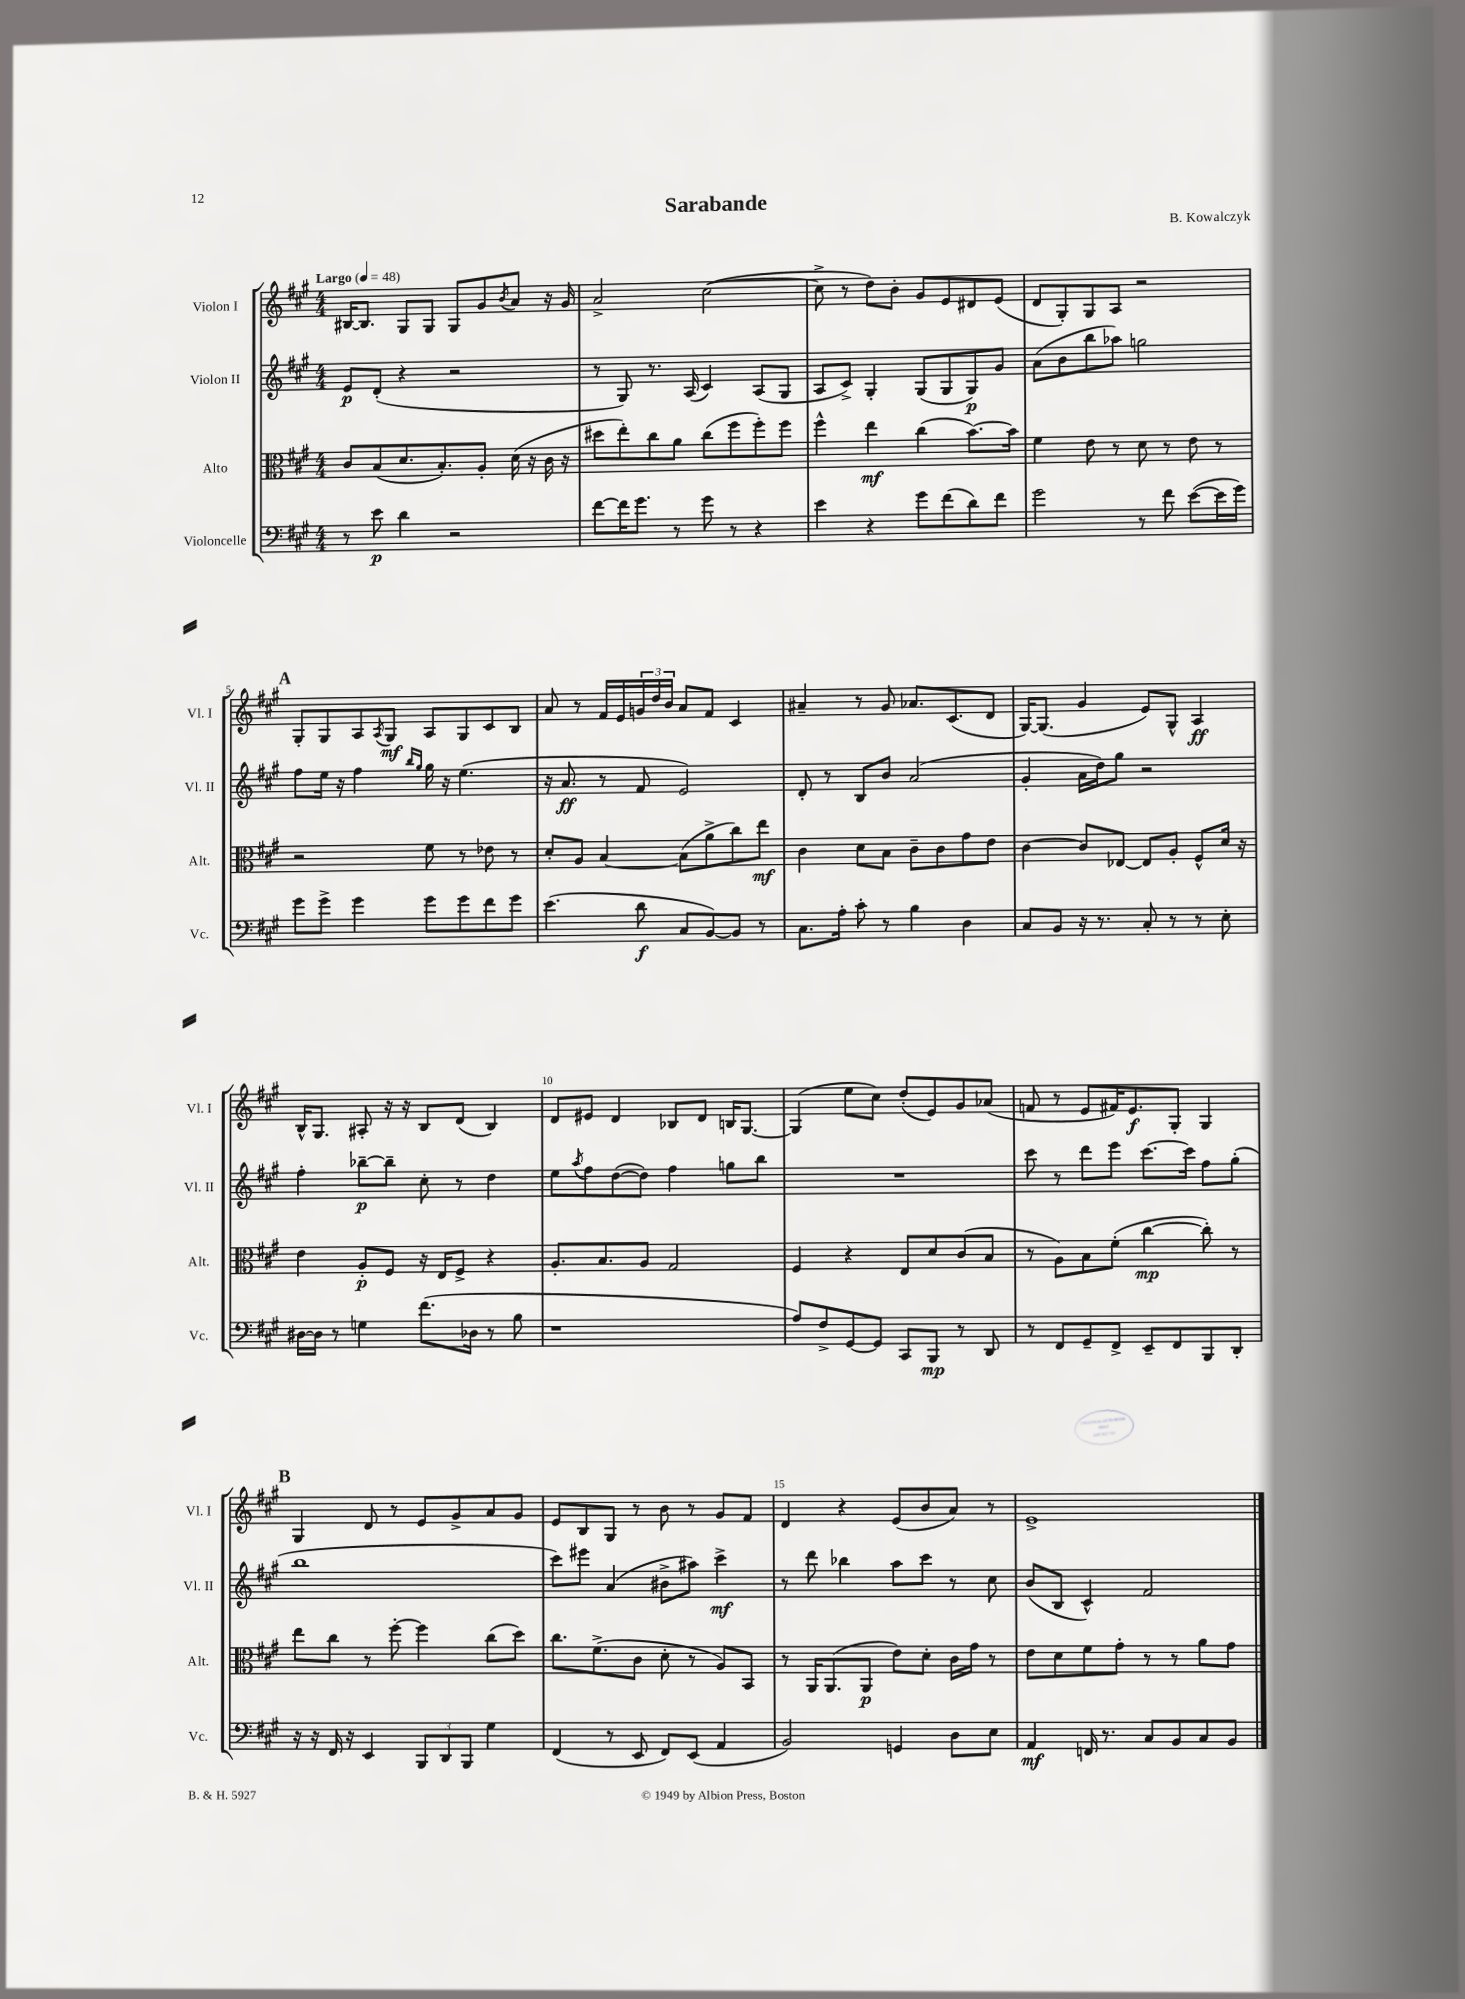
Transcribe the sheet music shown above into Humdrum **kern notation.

**kern	**kern	**kern	**kern
*staff4	*staff3	*staff2	*staff1
*clefF4	*clefC3	*clefG2	*clefG2
*k[f#c#g#]	*k[f#c#g#]	*k[f#c#g#]	*k[f#c#g#]
*M4/4	*M4/4	*M4/4	*M4/4
*MM48	*MM48	*MM48	*MM48
8r	8c#/L	8e/L	[16B#/LK
.	.	.	8.B#/]J
8e\	(8B/	(8d'/J	.
4d\	8.d/	4r	8G#/L
.	.	.	8G#/J
.	8.B'/)	.	.
2r	.	2r	8G#/L
.	8A'/J	.	8g#/
.	.	.	8qb/
.	(16d\	.	8a/J
.	16r	.	.
.	16c#\	.	16r
.	16r	.	16g#/
=	=	=	=
[8f#\L	8dd#\L	8r	2a^/
16f#\]K	8ee'\)	8G#/)	.
8.g#\J	.	.	.
.	8cc#\	8.r	.
8r	8a\J	.	.
.	.	(16A/	.
8g#\	(8cc#\L	4c#/)	([2cc#\
8r	8ff#\	.	.
4r	8ff#'\)	(8A/L	.
.	8ff#\J	8G#/J	.
=	=	=	=
4e\	4ff#^^\	8A/L	8cc#^\]
.	.	8c#^/J)	8r
4r	4ee\	4G#'/	8dd\L)
.	.	.	8b'\J
8g#\L	(4cc#\	(8G#/L	8g#/L
(8f#\	.	8G#/	8e/
8d\)	[8.b\L)	8G#/)	8d#/
8f#\J	.	8g#/J	(8e/J
.	16b\]Jk	.	.
=	=	=	=
2g#\	4f#\	(8a\L	8d/L
.	.	8b\	8G#'/)
.	8e\	8bb\	8G#/
.	8r	8aa-\J)	8A/J
8r	8d\	2gg\	2r
8f#\	8r	.	.
([8e\L	8e\	.	.
16e\]L	8r	.	.
16g#\JJ)	.	.	.
=	=	=	=
8g#\L	2r	8ff#\L	8G#'/L
8g#^\J	.	16ee\Jk	8G#/
.	.	16r	.
4g#\	.	4ff#\	8A/
.	.	.	8qA/
.	.	.	8G#/J
.	.	16qqbb/LL	.
.	.	16qqgg#/JJ	.
8g#\L	8f#\	16gg#\	8A/L
.	.	16r	.
8g#\	8r	(4.ee\	8G#/
8f#\	8e-\	.	8c#/
8g#\J	8r	.	8B/J
=	=	=	=
(4.e\	8d'/L	16r	8a/
.	.	8.a/	.
.	8A/J	.	8r
.	[4B/	8r	16f#/LL
.	.	.	16e/
8d\	.	8f#/	24g/
.	.	.	24dd/
.	.	.	24b/JJ
8C#/L	(8B\]L	2e/)	8a/L
[8BB/)	8a^\	.	8f#/J
8BB/]J	8cc#\)	.	4c#/
8r	8ee\J	.	.
=	=	=	=
8.C#\L	4c#\	8d'/	4a#~/
.	.	8r	.
16A'\Jk	.	.	.
8c#'\	8d\L	8B/L	8r
8r	8B\J	8b/J	8g#/
4B\	8c#~\L	(2a/	8.a-/L
.	8c#\	.	.
.	.	.	(8.c#/
4D\	8g#\	.	.
.	8e\J	.	8d/J
=	=	=	=
8C#/L	[4c#\	4g#'/	[16G#/LK)
.	.	.	(8.G#/]J
8BB/J	.	.	.
16r	8c#/]L	16a\LL	4g#/
8.r	.	16dd\J)	.
.	[8E-/J	8gg#\J	.
8C#'/	8E-/]L	2r	8e/L)
8r	8A'/J	.	8G#^^/J
8r	8F#^^/L	.	4A/
8E'\	16d/Jk	.	.
.	16r	.	.
=	=	=	=
[16D#\LL	4e\	4ff#'\	16B^^/LK
16D#\]JJ	.	.	8.G#/J
8r	.	.	.
4G\	8A'/L	[8bb-~\L	8A#'/
.	8F#/J	8bb-~\]J	16r
.	.	.	16r
(8.f#\L	16r	8cc#'\	8B/L
.	16E/LK	.	.
.	8F#^/J	8r	(8d/J
16D-\Jk	.	.	.
8r	4r	4dd\	4B/)
8B\	.	.	.
=	=	=	=
1r	8.A'/L	8ee\L	8d/L
.	.	8qaa/	.
.	.	8ff#\	8e#/J
.	8.B/	.	.
.	.	([8dd\	4d/
.	8A/J	8dd\]J)	.
.	2G#/	4ff#\	8B-/L
.	.	.	8d/J
.	.	8gg\L	16B/LK
.	.	.	[8.G#/J
.	.	8bb\J	.
=	=	=	=
8A/L)	4F#/	1r	(4G#/]
8F#^/	.	.	.
[8GG#/	4r	.	8ee\L
8GG#/]J	.	.	8cc#\J)
8CC#/L	8E/L	.	(8dd'/L
8BBB/J	8d/	.	8e/)
8r	(8c#/	.	8g#/
8DD/	8B/J	.	(8a-/J
=	=	=	=
8r	8r	8ccc#\	8f/
8FF#/L	8A\L)	8r	8r
8GG#~/	8B\	8ddd\L	8e/L
8FF#^/J	(8f#'\J	8eee\J	16f#/K)
.	.	.	8.e/
8EE~/L	[4cc#\	[8.ccc#\L	.
8FF#/	.	.	8G#'/J
.	.	16ccc#\]Jk	.
8BBB/	8cc#'\])	8ff#\L	4G#/
8DD'/J	8r	(8gg#'\J	.
=	=	=	=
16r	8ee\L	1bb	4G#/
16r	.	.	.
16FF#/	8cc#\J	.	.
16r	.	.	.
4EE/	8r	.	8d/
.	[8ff#'\	.	8r
12BBB/L	4ff#\]	.	8e/L
12DD/	.	.	.
.	.	.	8g#^/
12BBB/J	.	.	.
4G#\	(8cc#\L	.	8a/
.	8dd\J)	.	8g#/J
=	=	=	=
(4FF#/	8.cc#\L	8ccc#\L)	8e/L
.	.	8eee#\J	8B/
.	(8.f#^\	.	.
8r	.	(4a/	8G#/J
8EE/	8c#\J	.	8r
8FF#/L)	8d'\	8b#^\L	8b\
(8EE/J	8r	8aa#\J)	8r
4AA/	8A/L)	4ccc#^\	8g#/L
.	8BB/J	.	8f#/J
=	=	=	=
2BB/)	8r	8r	4d/
.	16AA/LK	8ddd\	.
.	(8.AA/	.	.
.	.	4bb-\	4r
.	8AA/J	.	.
4GG/	8e\L)	8aa\L	(8e/L
.	8d'\J	8ccc#\J	8b/
8D\L	16c#\LL	8r	8a/J)
.	16g#\JJ	.	.
8E\J	8r	8cc#\	8r
=	=	=	=
4AA/	8e\L	(8b/L	1e^
.	8d\	8B/J	.
16FF/	8f#\	4c#^^/)	.
8.r	.	.	.
.	8g#'\J	.	.
8C#/L	8r	2f#/	.
8BB/	8r	.	.
8C#/	8a\L	.	.
8BB/J	8g#\J	.	.
==	==	==	==
*-	*-	*-	*-
